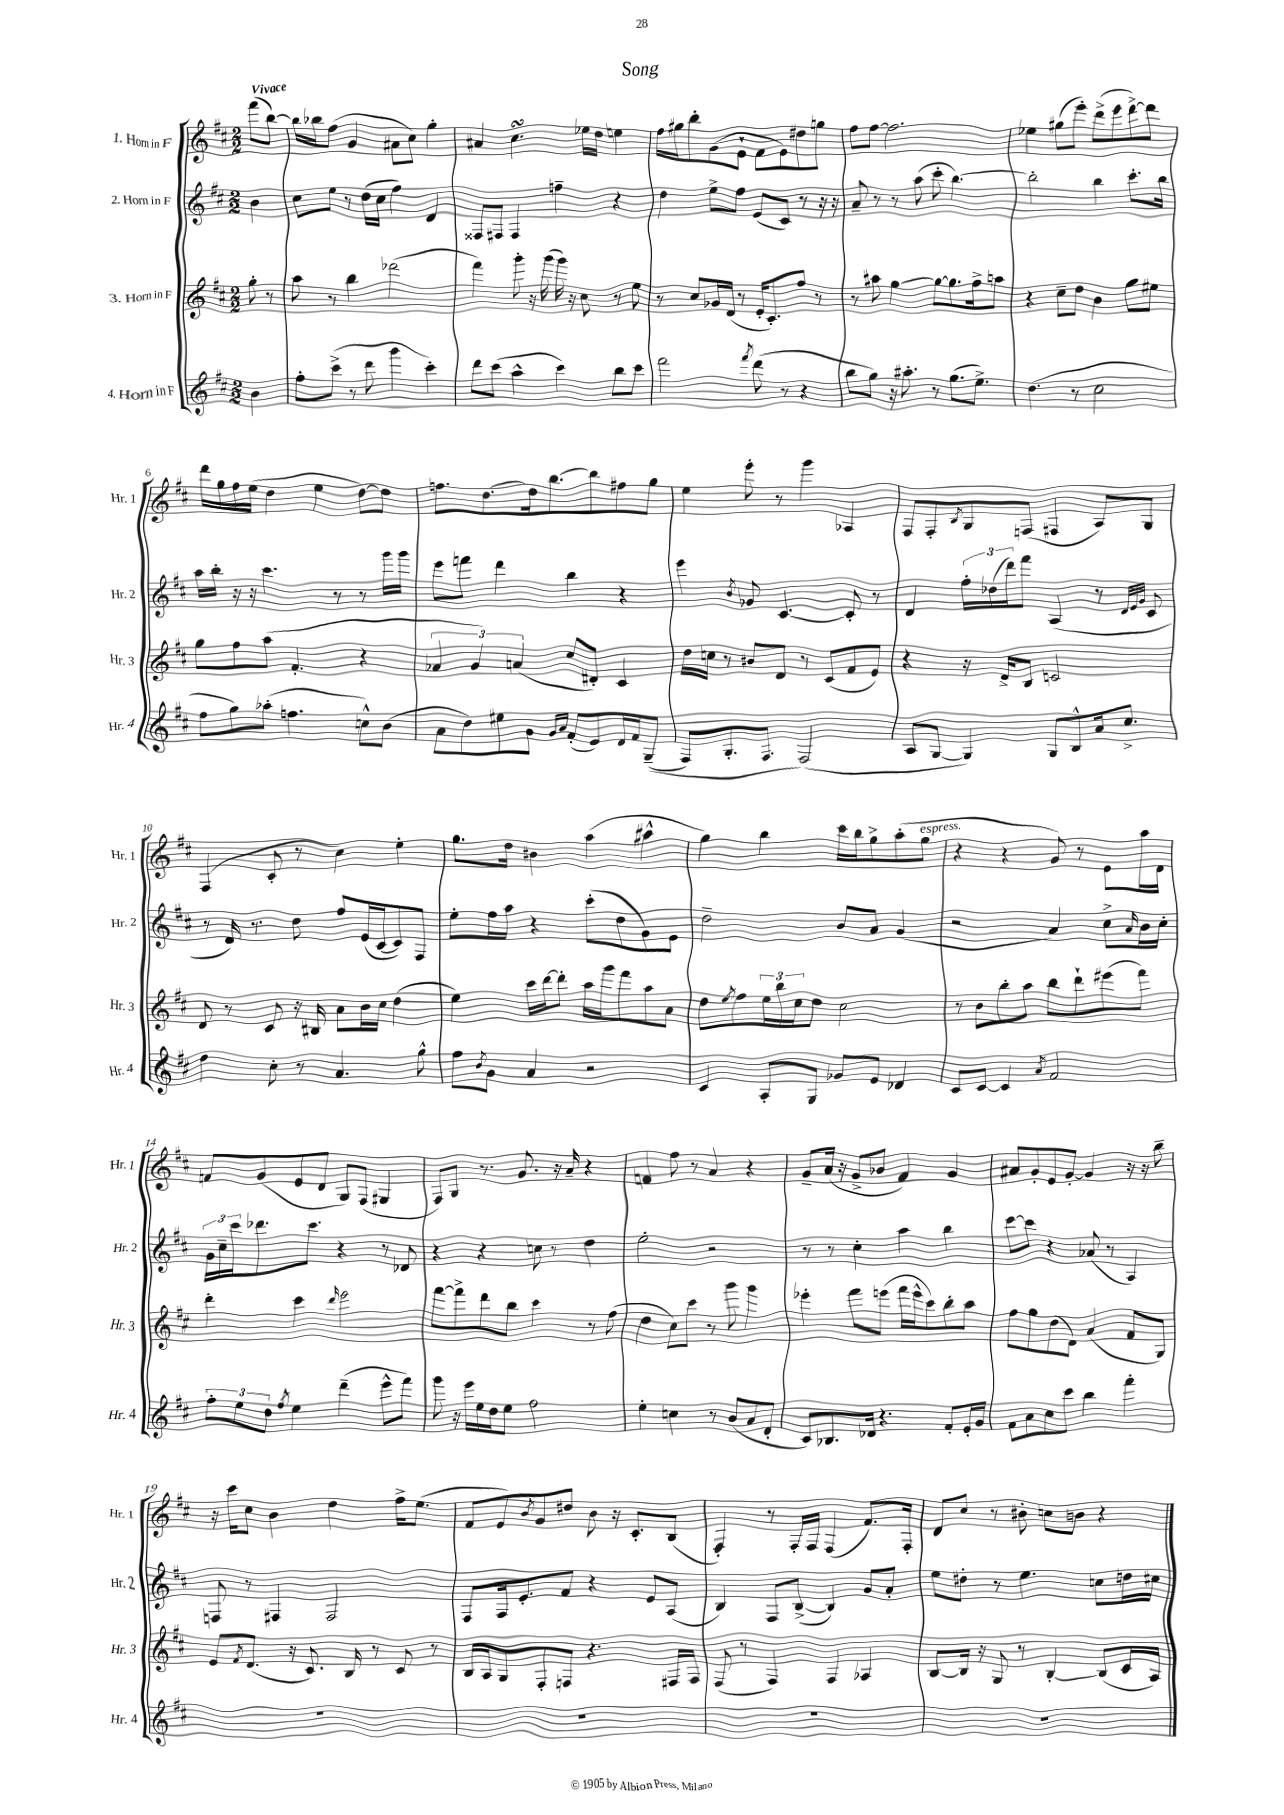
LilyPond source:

\header { title = "Song" }
<<
\new StaffGroup <<
\new Staff = "s0" \with { instrumentName = "1. Horn in F" shortInstrumentName = "Hr. 1" } {
    \clef treble \key d \major \numericTimeSignature \time 2/2 \partial 4 \tempo "Vivace"
    fis'''8( b''8~) |
    b''16 bes''16 fis''8( g'4 ais'8 cis''8) g''4-. |
    ais'4 cis''4.\turn ees''16 d''16 e''4 |
    fis''16 gis''16 b''8-. g'8( e'8-! fis'8 e'8) dis''8 g''8 |
    fis''8 fis''8~ fis''2. |
    ees''4 gis''8( e'''8-.) d'''8->( e'''8 d'''8~->) d'''8 |
    d'''16 g''16 fis''16 e''16( d''4 e''4 d''8~) d''8 |
    f''8. d''8.~ d''16 b''8.~ b''8 fis''8 g''8 |
    e''4 e'''8-. r8 g'''4 aes4 |
    fis8 fis8-. \acciaccatura { b8 } g8 f8( fis4 a8) g8 |
    fis4( cis'8-. r8 cis''4) e''4-. |
    g''8. d''16 bis'4 a''4( ais''4-^ |
    g''4) b''4 cis'''16 b''16 g''8-> a''8-.( g''8^\markup { \italic "espress." } |
    r4 r4 g'8) r8 e'8 a''16 d'16 |
    f'8 g'8( e'8 d'8 g8) fis8( gis4 |
    fis8) g8 r8. g'8. r16 a'16-- r4 |
    f'4 fis''8 r8 a'4 r4 |
    g'8-- a'16( r16 g'8-> bes'8 fis'4) g'4 |
    ais'8 g'8-. e'8 g'8~-. g'4 r16 r16 b''8-- |
    r16 cis'''16 cis''8 b'4 d''4 fis''16-> e''8.( |
    fis'8 e'8) \acciaccatura { b'8 } g'8 dis''8 b'8 r16 cis'8.-. b8( |
    fis4-.) r8 fis16-. fis16 fis4( fis'8.) fis16-. |
    d'8 cis''8 r8 bis'8-. c''8 b'8 r4 \bar "|." |
}
\new Staff = "s1" \with { instrumentName = "2. Horn in F" shortInstrumentName = "Hr. 2" } {
    \clef treble \key d \major \numericTimeSignature \time 2/2 \partial 4
    b'4 |
    cis''8 e''8 r8 d''16( cis''16 fis''4) d'4 |
    fisis8 fis8 fis4 f''4-- r4 |
    d''4 e''8-> fis''8 e'8( cis'8) r8 r16 r16 |
    a'8-- r8 r8 a''8( cis'''8-. b''4.~) |
    b''2-. b''4 cis'''8.-. b''16 |
    a''16 b''16-. r16 r16 cis'''4. r8 r8 g'''16 g'''16 |
    e'''8 f'''8 d'''4 b''4 r4 |
    e'''4 \acciaccatura { b'8 } ges'8 cis'4.~ cis'8-. r8 |
    d'4 \tuplet 3/2 { fis''16-. des''16( d'''16) } fis'''8 a4( r8 \grace { d'32 e'32 g'32 } cis'8 |
    r8 d'16) r8. d''8 fis''8 e'16( cis'16~ cis'8) fis8 |
    e''8-. fis''16 a''16 r4 cis'''8-.( d''8 g'8) e'8 |
    d''2-- b'8 a'8 g'4( |
    r2 a'4) cis''8-> \grace { a'16 } b'16 cis''16-. |
    \tuplet 3/2 { g'16 cis''16-- cis'''16 } des'''8. cis'''8. r4 r8 des'8 |
    r4 r4 c''8 r8 d''4 |
    e''2-. r2 |
    r8 r8 cis''4-. a''4 b''4 |
    cis'''8~ cis'''8 r4 aes'8( r8 a4) |
    f8 r8 fis4 fis2 |
    fis8 fis16 e'8.-. fis'8 r4 e'8 a8( |
    b4) fis8 b8~->( b4) g'8 a'8-. |
    e''8 dis''8-. r8 e''4. c''8 d''16 cis''16 \bar "|." |
}
\new Staff = "s2" \with { instrumentName = "3. Horn in F" shortInstrumentName = "Hr. 3" } {
    \clef treble \key d \major \numericTimeSignature \time 2/2 \partial 4
    g''8-. r8 |
    a''8 r8 b''4 des'''2( |
    fis'''4) g'''8-. r16 g'''16( g'''16) r16 cis''8 r8 e''8 |
    r8 cis''8 ges'16 d'16( r8 e'16-. cis'8.-.) fis''8 r8 |
    r8 ais''8 g''4~ g''8~ g''8. fis''16-> a''8 |
    r4 cis''8-- d''8 b'4 g''8 eis''8 |
    g''8 fis''8 a''8( fis'4.-. r4 |
    \tuplet 3/2 { aes'4 g'4) a'4( } cis''8 dis'8-.) cis'4 |
    d''16 c''16 r8 bis'8 d'8 r8 cis'8( fis'8 e'8) |
    r4 r16 d'16-> b8 c'2 |
    d'8 r8 cis'8 r16 bis16 a'8 b'16 cis''16 d''4( |
    e''4) cis'''16 d'''16~ d'''8-. a''16 g'''16 fis'''8 a''8 a'8 |
    d''8 \acciaccatura { e''8 } fis''8 \tuplet 3/2 { e''16 b''16 cis''16 } d''8 cis''2 |
    r8 b'8 b''8-. a''8 b''8 d'''8-! eis'''8( fis'''8) |
    d'''4-. cis'''4 \grace { d'''16 } e'''2 |
    fis'''8~ fis'''8-> d'''8 b''8 cis'''4 r8 fis''8( |
    d''4 cis''8) cis'''8 r8 g'''8 g'''4 |
    ees'''4-. fis'''8 e'''8( fis'''16 e'''16-^ cis'''8) b''8-. a''8 |
    fis''8 g''8 d''8( d'8) a'4( fis'8 g8) |
    e'8 \acciaccatura { fis'8 } d'8.( r16 cis'8.) b16 r8 cis'8 r8 |
    b16 a16 g8 fis8-. f8 r4. fis16 fis16 |
    fis8( r8 fis4) fis4 aes4 |
    b8~ b16 r16 g8 r8 b4~-. b8( cis'16 a16) \bar "|." |
}
\new Staff = "s3" \with { instrumentName = "4. Horn in F" shortInstrumentName = "Hr. 4" } {
    \clef treble \key d \major \numericTimeSignature \time 2/2 \partial 4
    b'4 |
    fis''8-. cis'''8->( r8 d'''8 g'''4 cis'''4-.) |
    d'''8 cis'''8( a''4-^ cis'''4) b''8 cis'''8 |
    fis'''2 \acciaccatura { fis'''8 } d'''8( r8 r4 |
    b''8 g''8) r16 ais''8.-. r8 g''8.( e''8.->) |
    d''4.( r8 cis''2 |
    fis''8 g''8) aes''8-.( f''4. c''8-^) b'8( |
    a'8 d''8) eis''8 g'8 \grace { g'16 a'16 } fis'8-.( e'8) d'16 fis'16 g8--(\( |
    fis8) g8.-. fis8. fis2(\) |
    a8 g8~ g4) g8 b8-^ a'16 cis''8.-> |
    d''4 cis''8-. r8 a'4. g''8-^ |
    fis''8 \acciaccatura { b'8 } g'8 a'4 r2 |
    cis'4 a8-. g8 ges'8 e'8 des'4 |
    cis'8 cis'8~ cis'4 \acciaccatura { a'8 } fis'2 |
    \tuplet 3/2 { fis''8-. e''8 d''8 } \acciaccatura { fis''8 } e''4 d'''4--( e'''8-^ fis'''8) |
    g'''8 r16 e'''16 e''16 d''16 e''8 fis''2 |
    e''4-. c''4 r8 b'8( a'8 d'8-. |
    cis'8) bes8. des'16 r4. fis'8-. e'16-. g'16 |
    fis'8 a'8 cis''8 cis'''8 b''4 fis'''4-. |
    R1 |
    R1 |
    R1 |
    R1 \bar "|." |
}
>>
>>
